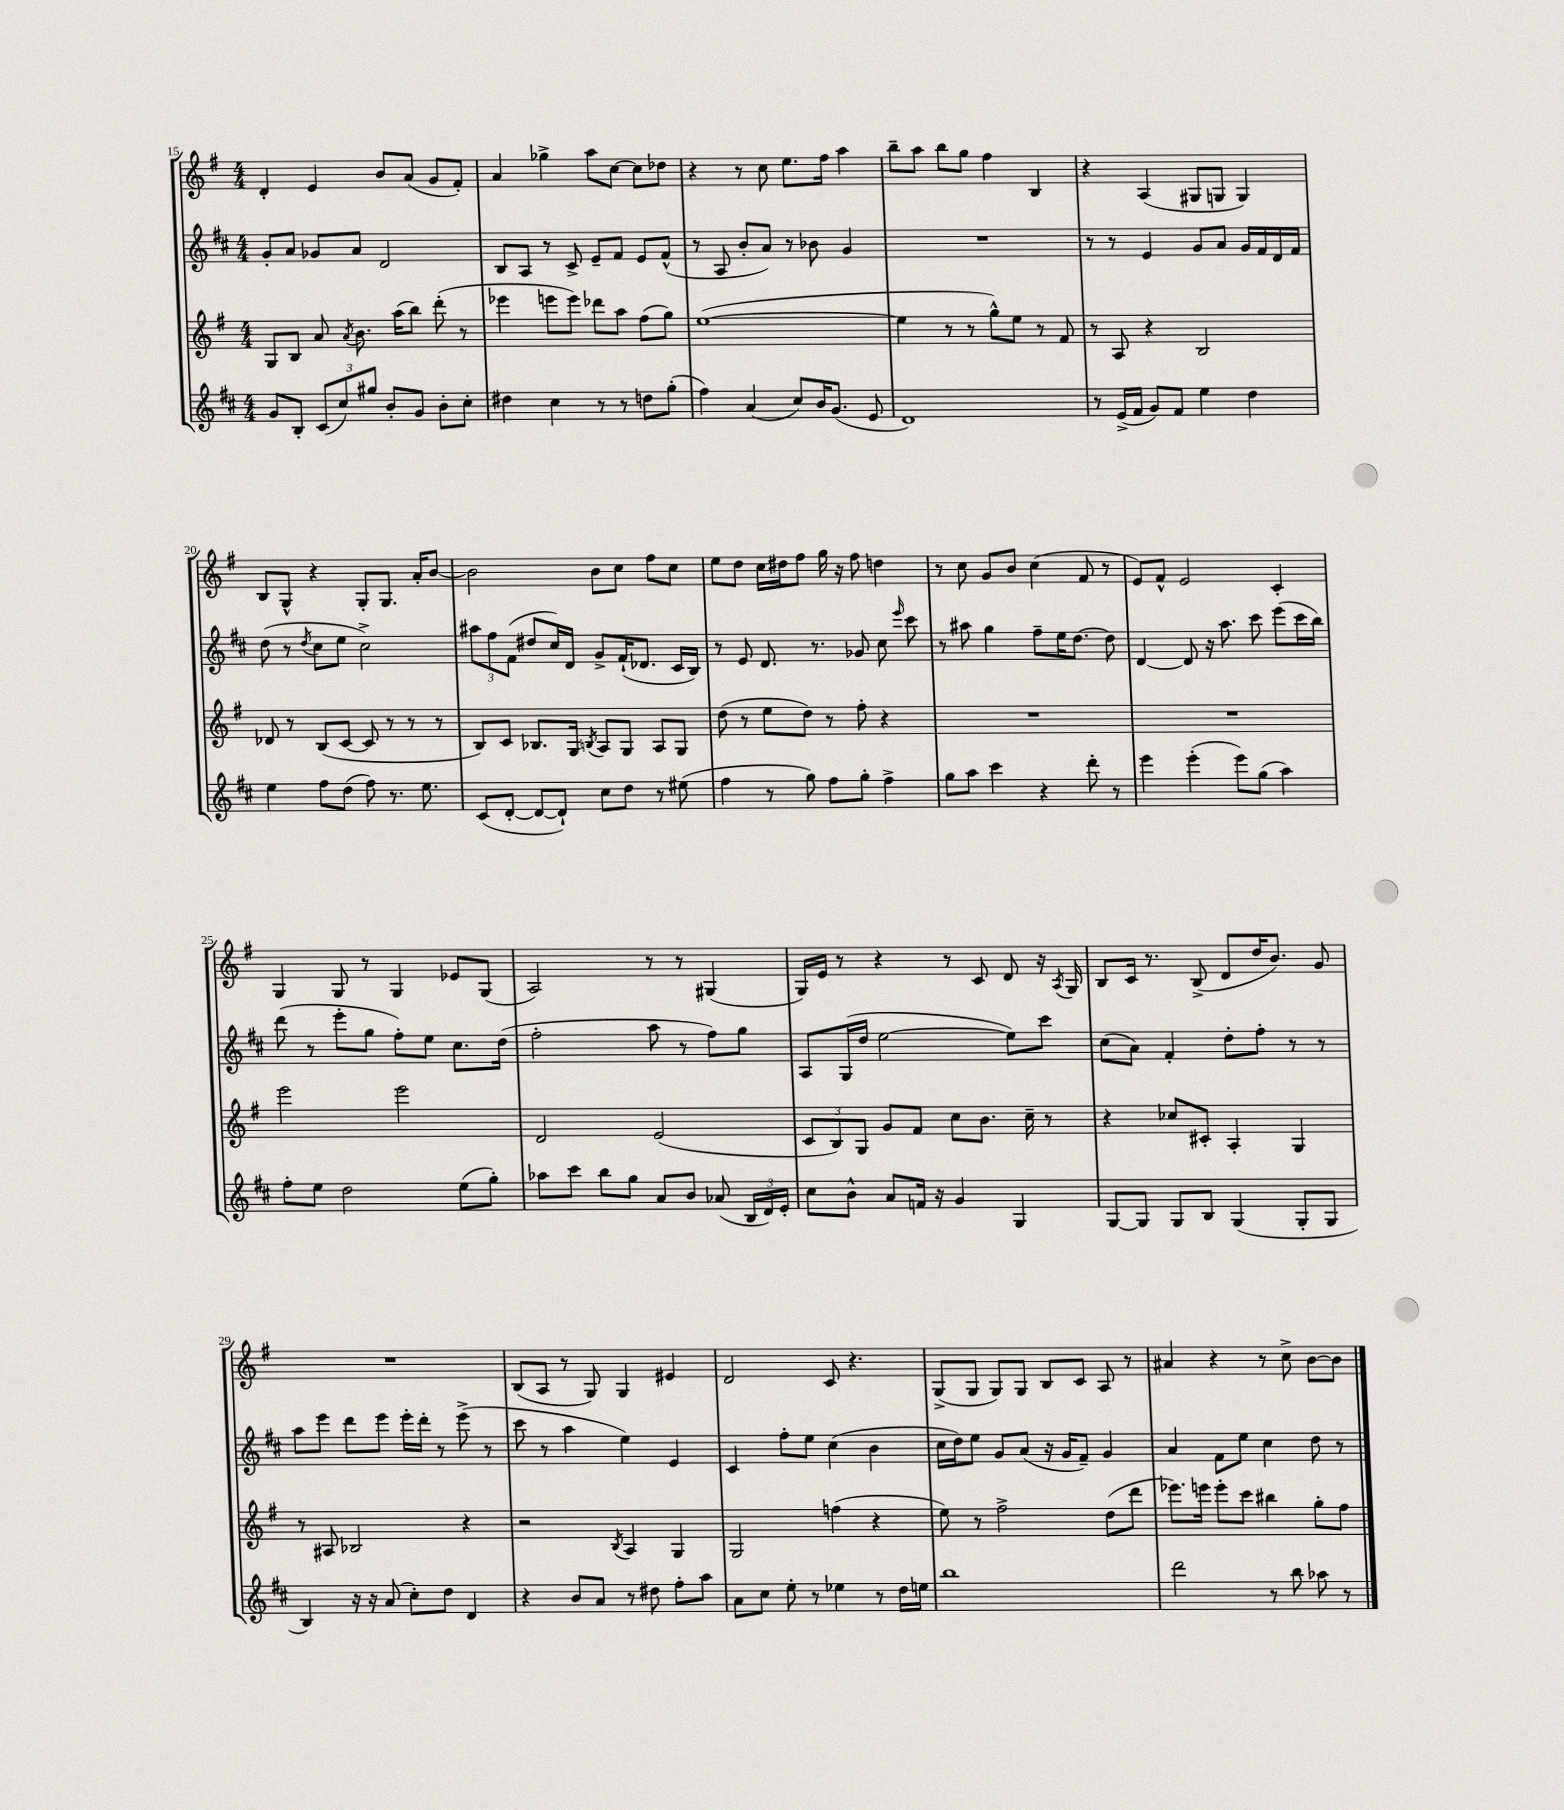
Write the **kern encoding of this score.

**kern	**kern	**kern	**kern
*part4	*part3	*part2	*part1
*staff4	*staff3	*staff2	*staff1
*clefG2	*clefG2	*clefG2	*clefG2
*k[f#c#]	*k[f#]	*k[f#c#]	*k[f#]
*M4/4	*M4/4	*M4/4	*M4/4
=15	=15	=15	=15
8g/L	8G/L	8g'/L	4d'/
8B'/J	8B/J	8a/J	.
(12c#/L	8a/	8g-X/L	4e/
12cc#/)	.	.	.
.	8qa/	.	.
.	8.b\	8a/J	.
12gg#X/J	.	.	.
8b'/L	.	2d/	8b/L
.	(16aa\KL	.	.
8g/J	8bb\J)	.	(8a/J
8b'\L	(8ddd'\	.	8g/L
8cc#'\J	8r	.	8f#'/J)
=16	=16	=16	=16
4dd#X\	4eee-X\	8B/L	4a/
.	.	8A/J	.
4cc#\	8eeen\L	8r	4gg-X^\
.	8eee\J)	8c#^/	.
8r	8ddd-X\L	8e~/L	8aa\L
8r	8aa\J	8f#/J	[8cc\J
8ddn\L	(8ff#\L	8e/L	8cc\L]
(8gg'\J	8gg\J)	(8f#^^/J	8dd-X\J
=17	=17	=17	=17
4ff#\)	([1ee	8r	4r
.	.	8A/	.
(4a/	.	8b'/L	8r
.	.	8a/J)	8cc\
8cc#/L)	.	8r	8.ee\L
16b/K	.	8b-X\	.
(8.g/J	.	.	16ff#\Jk
.	.	4g/	4aa\
8e/	.	.	.
=18	=18	=18	=18
1d)	4ee\]	1r	8bb~\L
.	.	.	8aa\J
.	8r	.	8bb\L
.	8r	.	8gg\J
.	8gg^^\L)	.	4ff#\
.	8ee\J	.	.
.	8r	.	4B/
.	8f#/	.	.
=19	=19	=19	=19
8r	8r	8r	4r
(16e^/LL	8A/	8r	.
16f#/JJ	.	.	.
8g/L)	4r	4e/	(4A/
8f#/J	.	.	.
4ee\	2B/	8g/L	8G#X/L
.	.	8a/J	8Gn/J
4dd\	.	16g/LL	4G/)
.	.	16f#/	.
.	.	16d/	.
.	.	16f#/JJ	.
!!LO:LB:g=z
=20	=20	=20	=20
4ee\	8d-X/	(8dd\	8B/L
.	8r	8r	8G^^/J
.	.	8qdd/	.
8ff#\L	(8B/L	8cc#\L	4r
(8dd\J	[8c/J	8ee\J	.
8ff#\)	8c/]	2cc#^\)	8G'/L
8.r	8r	.	8.G/J
.	8r	.	.
8.ee\	.	.	16a'/KL
.	8r	.	[8b/J
=21	=21	=21	=21
(8c#/L	8B/L)	12aa#X\L	2b\]
.	.	12ff#\	.
[8d'/J	8c/J	.	.
.	.	(12f#\J	.
8d/L_	8.B-X/L	8dd#X/L	.
8d`/J])	.	16cc#/L)	.
.	16G/Jk	16d/JJ	.
.	8qBn/	.	.
8cc#\L	8A/L	8g^/L	8b\L
8dd\J	8G/J	(16f#`/K	8cc\J
.	.	8.d-X/J	.
8r	8A/L	.	8ff#\L
(8ee#X\	8G/J	16c#/LL	8cc\J
.	.	16B/JJ)	.
=22	=22	=22	=22
4ff#\	(8dd\	8r	8ee\L
.	8r	8e/	8dd\J
8r	8ee\L	8.d/	16cc\LL
.	.	.	16dd#X\J
8gg\)	8dd\J)	.	8ff#\J
.	.	8.r	.
8ff#\L	8r	.	16gg\
.	.	.	16r
8gg'\J	8ff#'\	8g-X/	8ff#\
4ff#^\	4r	8cc#\	4ddn\
.	.	16qqeee/	.
.	.	8ccc#\	.
=23	=23	=23	=23
8gg\L	1r	8r	8r
8aa\J	.	8aa#X\	8cc\
4ccc#\	.	4gg\	8g/L
.	.	.	8b/J
4r	.	8ff#~\L	(4cc\
.	.	16ee\K	.
.	.	[8.dd\J	.
8ddd'\	.	.	8f#/
8r	.	8dd\]	8r
=24	=24	=24	=24
4eee\	1r	[4d/	8e/L)
.	.	.	8f#^^/J
(4eee'\	.	8d/]	2e/
.	.	16r	.
.	.	8.aa\	.
8eee\L)	.	.	.
(8gg\J	.	8ccc#\	.
4aa\)	.	(8eee\L	4c'/
.	.	16ccc#\L	.
.	.	16bb\JJ)	.
!!LO:LB:g=z
=25	=25	=25	=25
8ff#'\L	2eee\	(8ddd\	4G/
8ee\J	.	8r	.
2dd\	.	8eee'\L	8G/
.	.	8gg\J	8r
.	2eee\	8ff#'\L)	4G/
.	.	8ee\J	.
(8ee\L	.	8.cc#\L	8e-X/L
8gg'\J)	.	.	(8G/J
.	.	(16dd\Jk	.
=26	=26	=26	=26
8aa-X\L	2d/	2ff#'\	2A/)
8ccc#\J	.	.	.
8bb\L	.	.	.
8gg\J	.	.	.
8a/L	(2e/	8aa\	8r
8b/J	.	8r	8r
(8a-X/	.	8ff#\L)	(4G#X/
24B/LL	.	8gg\J	.
24d/)	.	.	.
24e'/JJ	.	.	.
=27	=27	=27	=27
8cc#\L	12c/L	8A/L	16G/LL)
.	.	.	16e/JJ
.	12B/)	.	.
8b^^\J	.	(16G/L	8r
.	12G/J	.	.
.	.	16dd/JJ	.
8a/L	8g/L	[2ee\	4r
16fn/Jk	8f#/J	.	.
16r	.	.	.
4g/	8cc\L	.	8r
.	8.b\J	.	8c/
4G/	.	8ee\L])	8d/
.	16cc~\	.	.
.	8r	8ccc#\J	16r
.	.	.	8qA/
.	.	.	16G/
=28	=28	=28	=28
[8G/L	4r	(8cc#\L	8B/L
8G/J]	.	8a\J)	16c/Jk
.	.	.	8.r
8G/L	8cc-X/L	4f#'/	.
8B/J	8c#X'/J	.	(8B^/
(4G/	4A'/	8dd'\L	8d/L
.	.	8ff#'\J	16dd/K
.	.	.	8.b/J)
8G'/L	4G/	8r	.
8G/J	.	8r	8g/
!!LO:LB:g=z
=29	=29	=29	=29
4B/)	8r	8aa\L	1r
.	8A#X/	8eee\J	.
16r	2B-X/	8ddd\L	.
16r	.	.	.
(8a/	.	8eee\J	.
8cc#'\L)	.	16eee'\LL	.
.	.	16ddd'\JJ	.
8dd\J	.	8r	.
4d/	4r	(8eee^\	.
.	.	8r	.
=30	=30	=30	=30
4r	2r	8ccc#\	(8B/L
.	.	8r	8A/J
8b/L	.	4aa\	8r
8a/J	.	.	8G/)
.	8qB/	.	.
8r	4A/	4ee\)	4G/
8dd#X\	.	.	.
8ff#'\L	4G/	4e/	4e#X/
8aa\J	.	.	.
=31	=31	=31	=31
8a\L	2G/	4c#/	2d/
8cc#\J	.	.	.
8ee'\	.	8ff#'\L	.
8r	.	8ee\J	.
4ee-X\	(4ffn\	(4cc#\	8c/
.	.	.	4.r
8r	4r	4b\	.
16dd\LL	.	.	.
16een\JJ	.	.	.
=32	=32	=32	=32
1bb	8ee\)	16cc#\LL	(8G^/L
.	.	16dd\J)	.
.	8r	8ee\J	8G/J
.	2ff#^\	8g/L	8G/L)
.	.	(8a/J	8G/J
.	.	16r	8B/L
.	.	16g/KL	.
.	.	8f#~/J)	8c/J
.	(8dd\L	4g/	8A/
.	8ddd\J	.	8r
=33	=33	=33	=33
2ddd\	8.eee-X\L)	4a/	4a#X/
.	16eeen\Jk	.	.
.	8eee'\L	8f#\L	4r
.	8ccc\J	8ee\J	.
8r	4bb#X\	4cc#\	8r
8bb\	.	.	8cc^\
8aa-X\	8gg'\L	8dd\	[8b\L
8r	8ff#\J	8r	8b\J]
==	==	==	==
*-	*-	*-	*-
